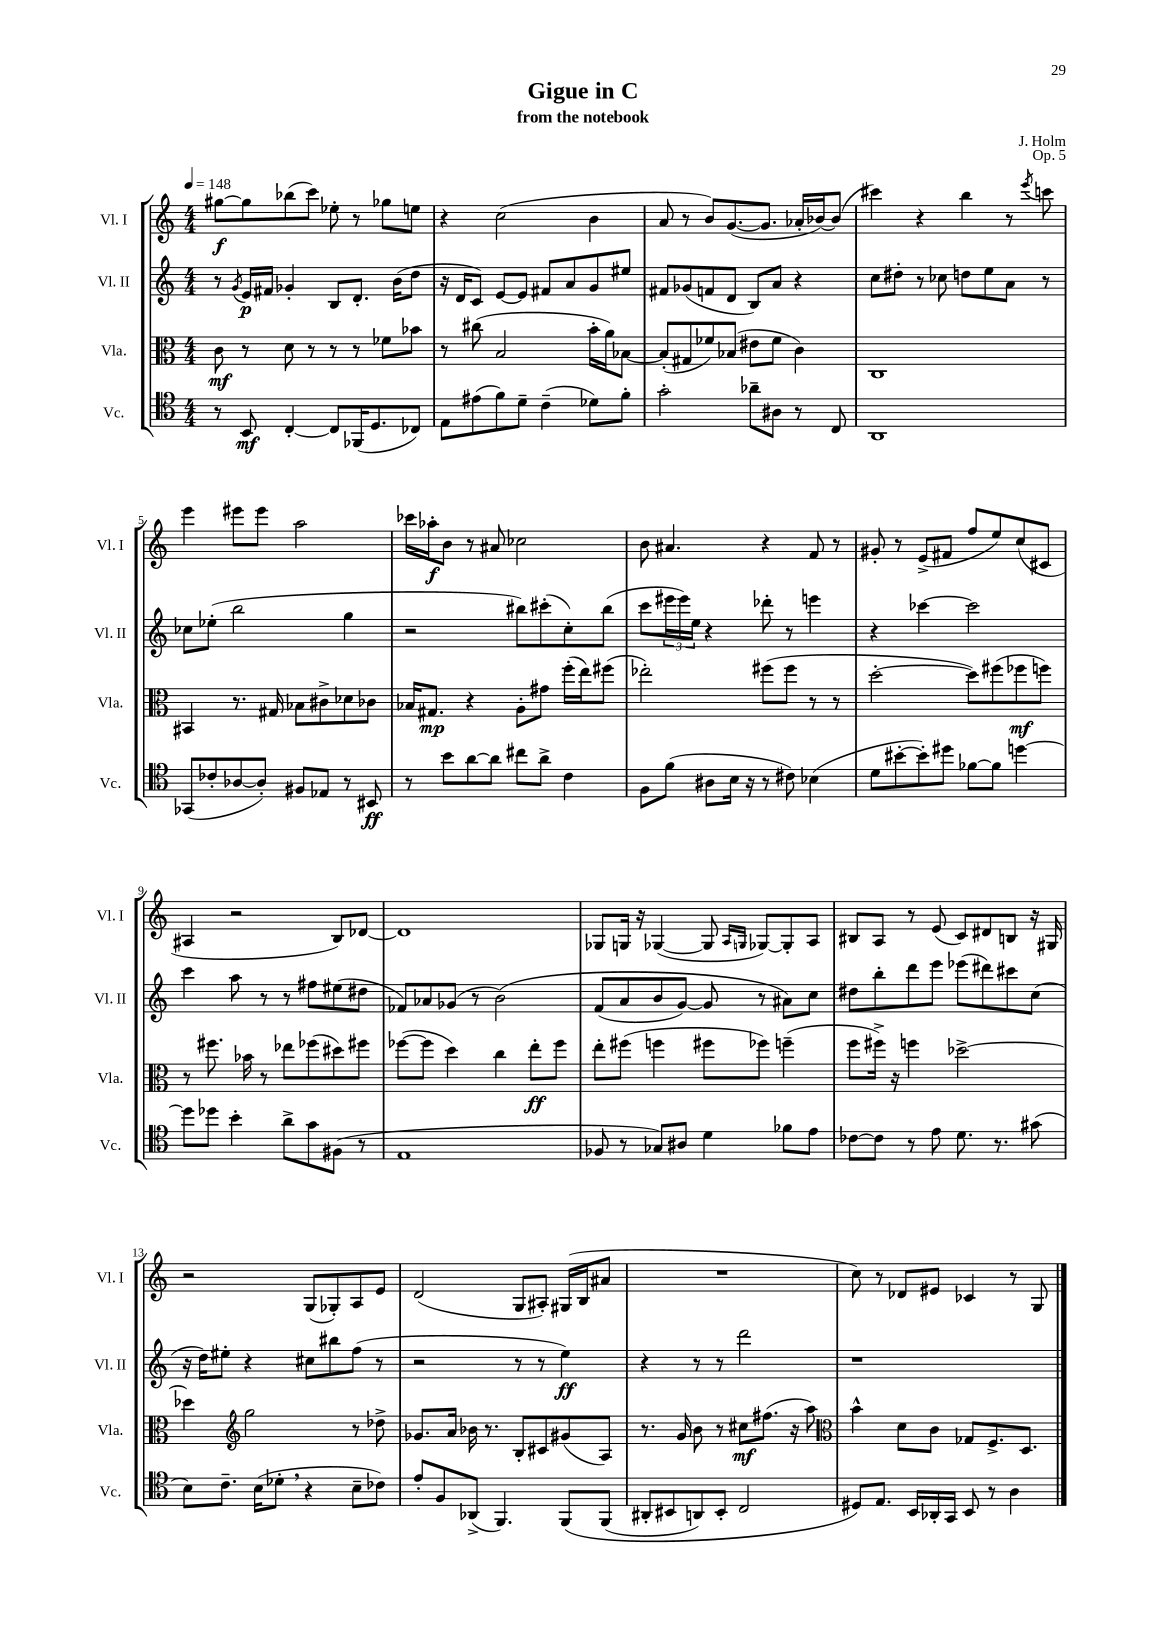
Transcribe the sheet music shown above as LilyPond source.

\header { title = "Gigue in C" composer = "J. Holm" subtitle = "from the notebook" opus = "Op. 5" }
<<
\new StaffGroup <<
\new Staff = "s0" \with { instrumentName = "Vl. I" shortInstrumentName = "Vl. I" } {
    \clef treble \key c \major \numericTimeSignature \time 4/4 \tempo 4 = 148
    gis''8~\f gis''8 bes''8( c'''8) ees''8-. r8 ges''8 e''8 |
    r4 c''2( b'4 |
    a'8 r8 b'8) g'8.~( g'8. aes'16-. bes'16~) bes'8( |
    cis'''4) r4 b''4 r8 \acciaccatura { e'''8 } c'''8 |
    e'''4 eis'''8 eis'''8 a''2 |
    ces'''16 aes''16-.\f b'8 r8 ais'8 ces''2 |
    b'8 ais'4. r4 f'8 r8 |
    gis'8-. r8 e'8->( fis'8 f''8 e''8) c''8( cis'8 |
    ais4 r2 b8) des'8~ |
    des'1 |
    ges8 g16 r16 ges4~( ges8 \grace { a16 g16 } ges8~) ges8-. a8 |
    bis8 a8 r8 e'8( c'8) dis'8 b8 r16 gis16 |
    r2 g8( ges8-.) a8 e'8 |
    d'2( g8 ais8-.) gis16( b16 ais'8 |
    R1 |
    c''8) r8 des'8 eis'8 ces'4 r8 g8 \bar "|." |
}
\new Staff = "s1" \with { instrumentName = "Vl. II" shortInstrumentName = "Vl. II" } {
    \clef treble \key c \major \numericTimeSignature \time 4/4
    r8 \acciaccatura { g'8 } e'16\p fis'16 ges'4-. b8 d'8.-. b'16( d''8 |
    r16 d'16 c'8) e'8~ e'8 fis'8 a'8 g'8 eis''8 |
    fis'8 ges'8( f'8 d'8 b8) a'8 r4 |
    c''8 dis''8-. r8 ces''8 d''8 e''8 a'8 r8 |
    ces''8 ees''8-.( b''2 g''4 |
    r2 bis''8) cis'''8-.( c''8-.) bis''8( |
    c'''8 \tuplet 3/2 { eis'''16 eis'''16) e''16 } r4 des'''8-. r8 e'''4 |
    r4 ces'''4~ ces'''2 |
    c'''4 a''8 r8 r8 fis''8 eis''8( dis''8 |
    fes'8) aes'8 ges'8( r8 b'2)\( |
    f'8( a'8 b'8 g'8~) g'8 r8 ais'8\) c''8 |
    dis''8 b''8-. d'''8 e'''8 ees'''8( dis'''8) cis'''8 c''8( |
    r16 d''16) eis''8-. r4 cis''8 bis''8 f''8( r8 |
    r2 r8 r8 e''4\ff) |
    r4 r8 r8 d'''2 |
    r1 \bar "|." |
}
\new Staff = "s2" \with { instrumentName = "Vla." shortInstrumentName = "Vla." } {
    \clef alto \key c \major \numericTimeSignature \time 4/4
    c'8\mf r8 d'8 r8 r8 r8 fes'8 bes'8 |
    r8 cis''8( b2 b'16-. a'16) bes8~ |
    bes8-.( gis8 fes'8) bes8( eis'8 fes'8 c'4) |
    c1 |
    bis,4 r8. gis16 bes8 cis'8-> des'8 ces'8 |
    bes16 gis8.\mp r4 a8-. gis'8 f''16-.( e''16) fis''8( |
    ees''2-.) fis''8( fis''8 r8 r8 |
    d''2~-. d''8) fis''8( fes''8\mf f''8) |
    r8 fis''8. bes'16 r8 ees''8 fes''8( dis''8) fis''8 |
    fes''8~( fes''8 d''4) c''4 e''8-.\ff fes''8 |
    e''8-. fis''8( f''4 fis''8 fes''8) f''4--( |
    f''8 fis''16->) r16 f''4 des''2~-> |
    des''4 \clef treble g''2 r8 des''8-> |
    ges'8. a'16 bes'16 r8. b8-. cis'8 gis'8( a8) |
    r8. g'16 b'8 r8 cis''8\mf fis''8.( r16 a''8) |
    \clef alto b'4-^ d'8 c'8 ges8 f8.-> d8. \bar "|." |
}
\new Staff = "s3" \with { instrumentName = "Vc." shortInstrumentName = "Vc." } {
    \clef tenor \key c \major \numericTimeSignature \time 4/4
    r8 b,8\mf c4~-. c8 fes,16( d8. ces8) |
    e8 eis'8( f'8) d'8-- c'4--( des'8) f'8-. |
    g'2-. aes'8-- ais8 r8 c8 |
    a,1 |
    ges,8( ces'8-. aes8~ aes8-.) fis8 ees8 r8 bis,8\ff |
    r8 b'8 a'8~ a'8 cis''8 a'8-> c'4 |
    f8 f'8( ais8 b16 r16 r8 cis'8) bes4( |
    d'8 bis'8~-. bis'8-.) dis''8 fes'8~ fes'8 d''4~ |
    d''8 des''8 b'4-. a'8-> g'8 fis8( r8 |
    e1 |
    fes8 r8 ges8) ais8 d'4 fes'8 e'8 |
    ces'8~ ces'8 r8 e'8 d'8. r8. gis'8( |
    b8) c'8.-- b16( des'8-. \breathe r4 b8-- ces'8) |
    e'8-. f8 aes,8->( f,4.) f,8\( f,8( |
    ais,8-. bis,8 a,8) bis,8-. c2 |
    dis8\) e8. b,16 aes,16-. g,16 b,8 r8 a4 \bar "|." |
}
>>
>>
